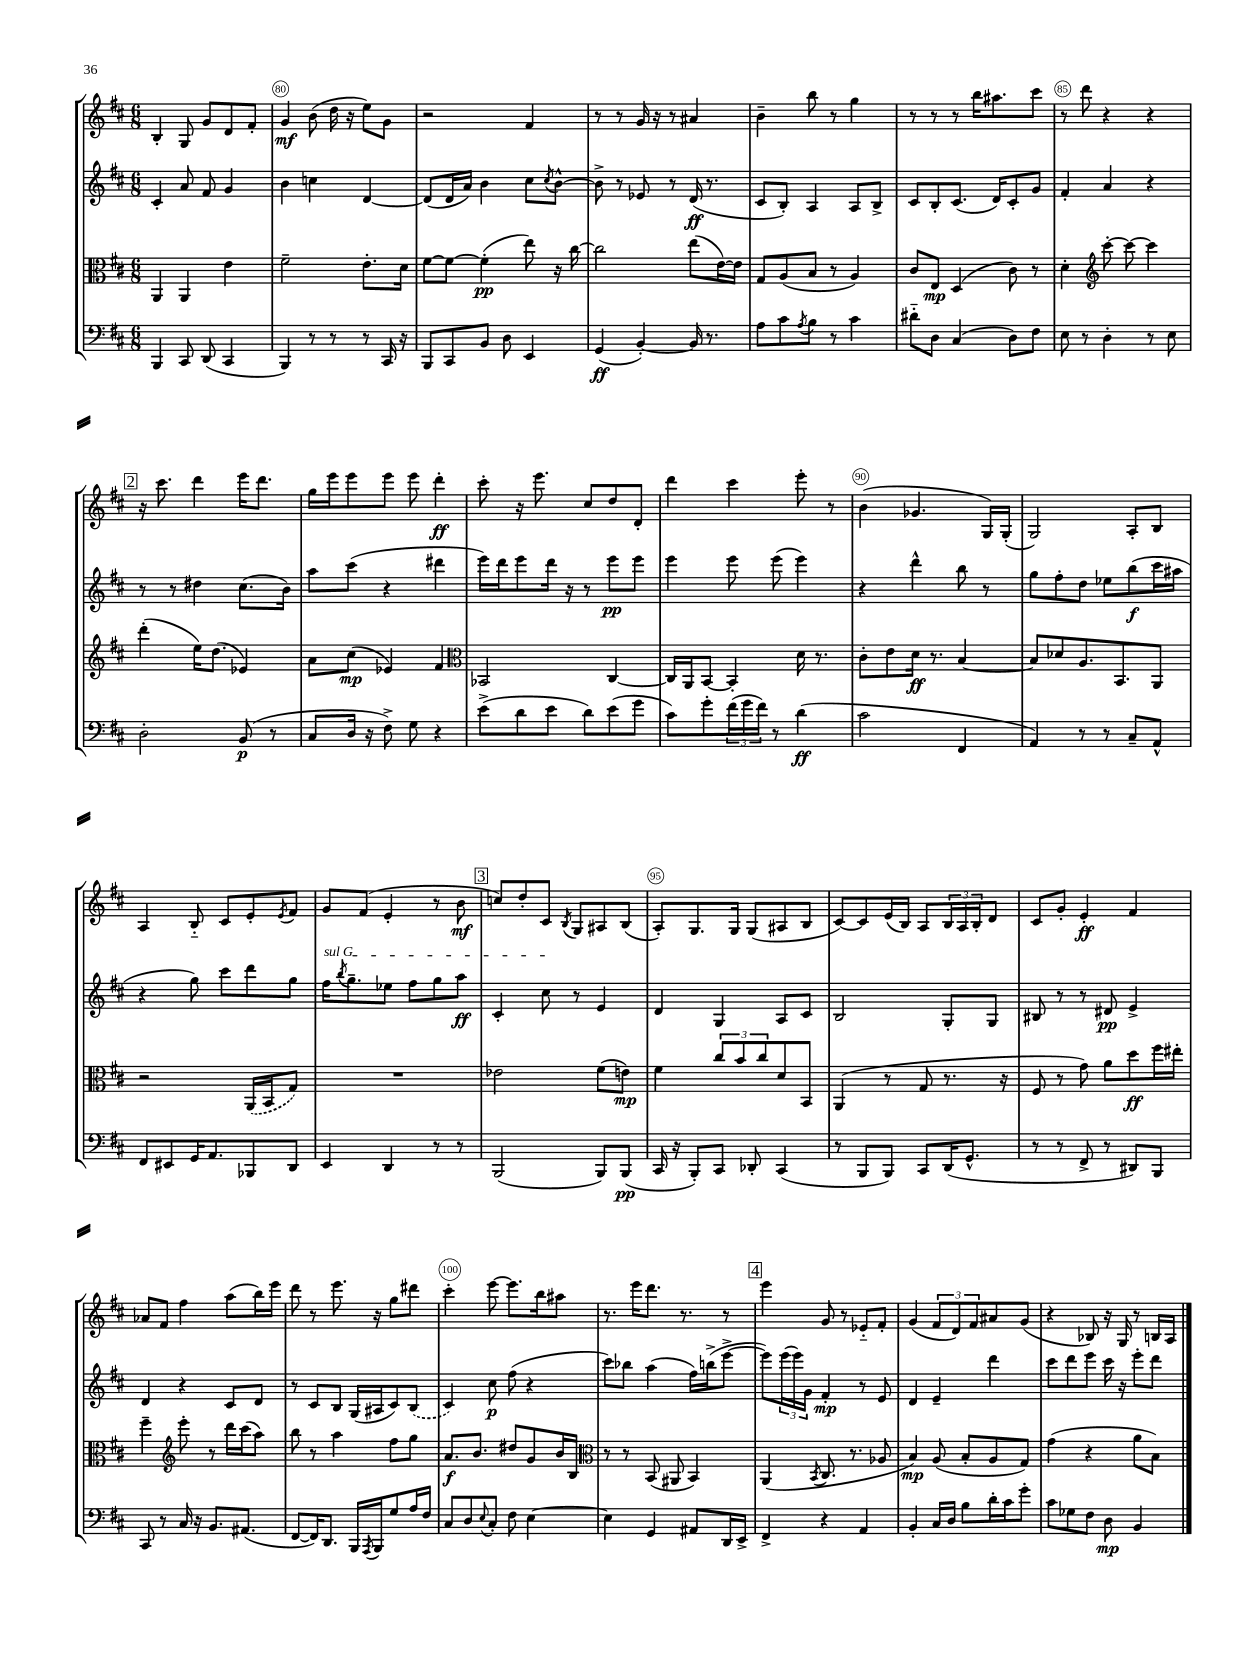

**kern	**kern	**kern	**kern
*staff4	*staff3	*staff2	*staff1
*clefF4	*clefC3	*clefG2	*clefG2
*k[f#c#]	*k[f#c#]	*k[f#c#]	*k[f#c#]
*M6/8	*M6/8	*M6/8	*M6/8
4BBB	4AA	4c#'	4B'
8CC#	4AA	8a	8G
(8DD	.	8f#	8g
4CC#	4e	4g	8d
.	.	.	8f#'
=	=	=	=
4BBB)	2f#~	4b	4g
8r	.	4cc	(8b
8r	.	.	16dd
.	.	.	16r
8r	8.e'	[4d	8ee)
16CC#	.	.	8g
16r	16d	.	.
=	=	=	=
8BBB	[8f#	(8d]	2r
8CC#	8f#_	16d	.
.	.	16a)	.
8BB	(4f#']	4b	.
8D	.	.	.
4EE	8ee)	8cc#	4f#
.	.	8qcc#	.
.	16r	[8b^^	.
.	[16cc#	.	.
=	=	=	=
(4GG	2cc#]	8b^]	8r
.	.	8r	8r
[4BB')	.	8e-	16g
.	.	.	16r
.	.	8r	8r
16BB]	(8ee	(16d	4a#
8.r	.	8.r	.
.	[16e)	.	.
.	16e]	.	.
=	=	=	=
8A	8G	8c#	4b~
8c#	(8A	8B')	.
8qA	.	.	.
8B	8B	4A	8bb
8r	8r	.	8r
4c#	4A)	8A	4gg
.	.	8B^	.
=	=	=	=
8d#'~	8c#	8c#	8r
8D	8E	8B'	8r
(4C#	(4D	(8.c#	8r
.	.	.	16bb
.	.	16d)	8.aa#
8D)	8c#)	8c#'	.
8F#	8r	8g	8ccc#
=	=	=	=
8E	4d'	4f#'	8r
8r	.	.	8ddd
*	*clefG2	*	*
4D'	[8ccc#'	4a	4r
.	8ccc#_	.	.
8r	4ccc#]	4r	4r
8E	.	.	.
=	=	=	=
2D'	(4ddd'	8r	16r
.	.	.	8.ccc#
.	.	8r	.
.	16ee)	4dd#	4ddd
.	(8.dd	.	.
(8BB	4e-)	(8.cc#	16eee
.	.	.	8.ddd
8r	.	.	.
.	.	16b)	.
=	=	=	=
8C#	8a	8aa	16gg
.	.	.	16eee
16D	(8cc#	(8ccc#	8eee
16r	.	.	.
8F#^)	4e-)	4r	8eee
8G	.	.	8eee
4r	4f#	4ddd#	4ddd'
=	=	=	=
*	*clefC3	*	*
(8e^	2BB-	16eee)	8ccc#'
.	.	16ddd	.
8d	.	8eee	16r
.	.	.	8.eee
8e	.	16ddd	.
.	.	16r	.
8d)	.	8r	8cc#
(8e	[4C#	8eee	8dd
8g	.	8eee	8d'
=	=	=	=
8c#)	16C#]	4eee	4ddd
.	16AA	.	.
8g'	[8BB	.	.
(24f#	4BB']	8eee	4ccc#
24g	.	.	.
24f#)	.	.	.
8r	.	(8eee	.
(4d	16d	4eee)	8eee'
.	8.r	.	.
.	.	.	8r
=	=	=	=
2c#	8c#'	4r	(4b
.	8e	.	.
.	16d	4ddd^^	4.g-
.	8.r	.	.
4FF#	[4B	8bb	.
.	.	8r	16G)
.	.	.	(16G'
=	=	=	=
4AA)	8B]	8gg	2G)
.	8d-	8ff#'	.
8r	8.A	8dd	.
8r	.	8ee-	.
.	8.BB	.	.
8C#~	.	(8bb	8A'
8AA^^	8AA	16ccc#	8B
.	.	16aa#	.
=	=	=	=
8FF#	2r	4r	4A
8EE#	.	.	.
16GG	.	8gg)	8B'~
8.AA	.	.	.
.	.	8ccc#	8c#
8BBB-	(16AA	8ddd	8e'
.	16BB	.	.
.	.	.	8qe
8DD	8G)	8gg	8f#
=	=	=	=
4EE	2.r	16ff#	8g
.	.	8qbb	.
.	.	8.gg~	.
.	.	.	(8f#
4DD	.	8ee-	4e'
.	.	8ff#	.
8r	.	8gg	8r
8r	.	8aa	8b
=	=	=	=
(2BBB	2e-	4c#'	8cc)
.	.	.	8dd'
.	.	8cc#	8c#
.	.	.	8qB
.	.	8r	8G
8BBB)	(8f#	4e	8A#
(8BBB	8e)	.	(8B
=	=	=	=
16CC#	4f#	4d	8A')
16r	.	.	.
8BBB')	.	.	8.G
8CC#	12cc#	4G	.
.	.	.	16G
.	12b	.	.
8DD-'	.	.	(8G
.	12cc#	.	.
(4CC#	8d	8A	8A#
.	8BB	8c#	8B
=	=	=	=
8r	(4AA	2B	[8c#)
8BBB	.	.	8c#]
8BBB)	8r	.	(16e
.	.	.	16B)
8CC#	8G	.	8A
(16DD	8.r	8G'	24B
.	.	.	24A
8.GG^^	.	.	.
.	.	.	24B'
.	.	8G	8d
.	16r	.	.
=	=	=	=
8r	8F#	8B#	8c#
8r	8r	8r	8g'
8FF#^	8g)	8r	4e'
8r	8a	8d#	.
8DD#)	8dd	4e^	4f#
8BBB	16ff#	.	.
.	16ee#'	.	.
=	=	=	=
8CC#	4ff#~	4d	8a-
8r	.	.	8f#
*	*clefG2	*	*
16C#	8eee'	4r	4ff#
16r	.	.	.
8.BB	8r	.	.
.	16ddd	8c#	(8aa
(8.AA#	(16ccc#	.	.
.	8aa)	8d	16bb)
.	.	.	16eee
=	=	=	=
[8FF#	8bb	8r	8ddd
16FF#])	8r	8c#	8r
8.DD	.	.	.
.	4aa	8B	8.eee
16BBB	.	(16G	.
8qAAA	.	.	.
16BBB	.	16A#	16r
8G	8ff#	8c#)	8gg
16A	8gg	(8B	8ddd#
16F#	.	.	.
=	=	=	=
8C#	8.a	4c#)	4ccc#'
8D	.	.	.
.	8.b	.	.
8qqE	.	.	.
8C#'	.	8cc#	[8eee
8F#	8dd#	(8ff#	8.eee]
[4E	8g	4r	.
.	.	.	16bb
.	16b	.	8aa#
.	16B	.	.
=	=	=	=
*	*clefC3	*	*
4E]	8r	8ccc#)	8.r
.	8r	8bb-	.
.	.	.	16eee
4GG	(8BB	(4aa	8.ddd
.	8AA#	.	.
.	.	.	8.r
8AA#	4BB)	16ff#)	.
.	.	(16bb^	.
16DD	.	[8eee^	8r
16EE^	.	.	.
=	=	=	=
4FF#^	(4AA	8eee])	4eee
.	.	(24eee	.
.	.	24eee)	.
.	.	24g	.
.	8qBB	.	.
4r	8.C#	4f#'	8g
.	.	.	8r
.	8.r	.	.
4AA	.	8r	8e-'~
.	8A-	8e	8f#'
=	=	=	=
4BB'	4B)	4d	(4g
16C#	(8A	4e~	12f#
16D	.	.	.
.	.	.	12d)
8B	8B'	.	.
.	.	.	12f#
16d'	8A	4ddd	8a#
16c#	.	.	.
8g'	8G)	.	(8g
=	=	=	=
8c#	(4g	8ccc#	4r
8G-	.	8ddd	.
8F#	4r	8eee	8B-)
8D	.	16ccc#	16r
.	.	16r	16G
4BB	8a	8eee'	8r
.	8B)	8ddd	16B
.	.	.	16A
==	==	==	==
*-	*-	*-	*-
